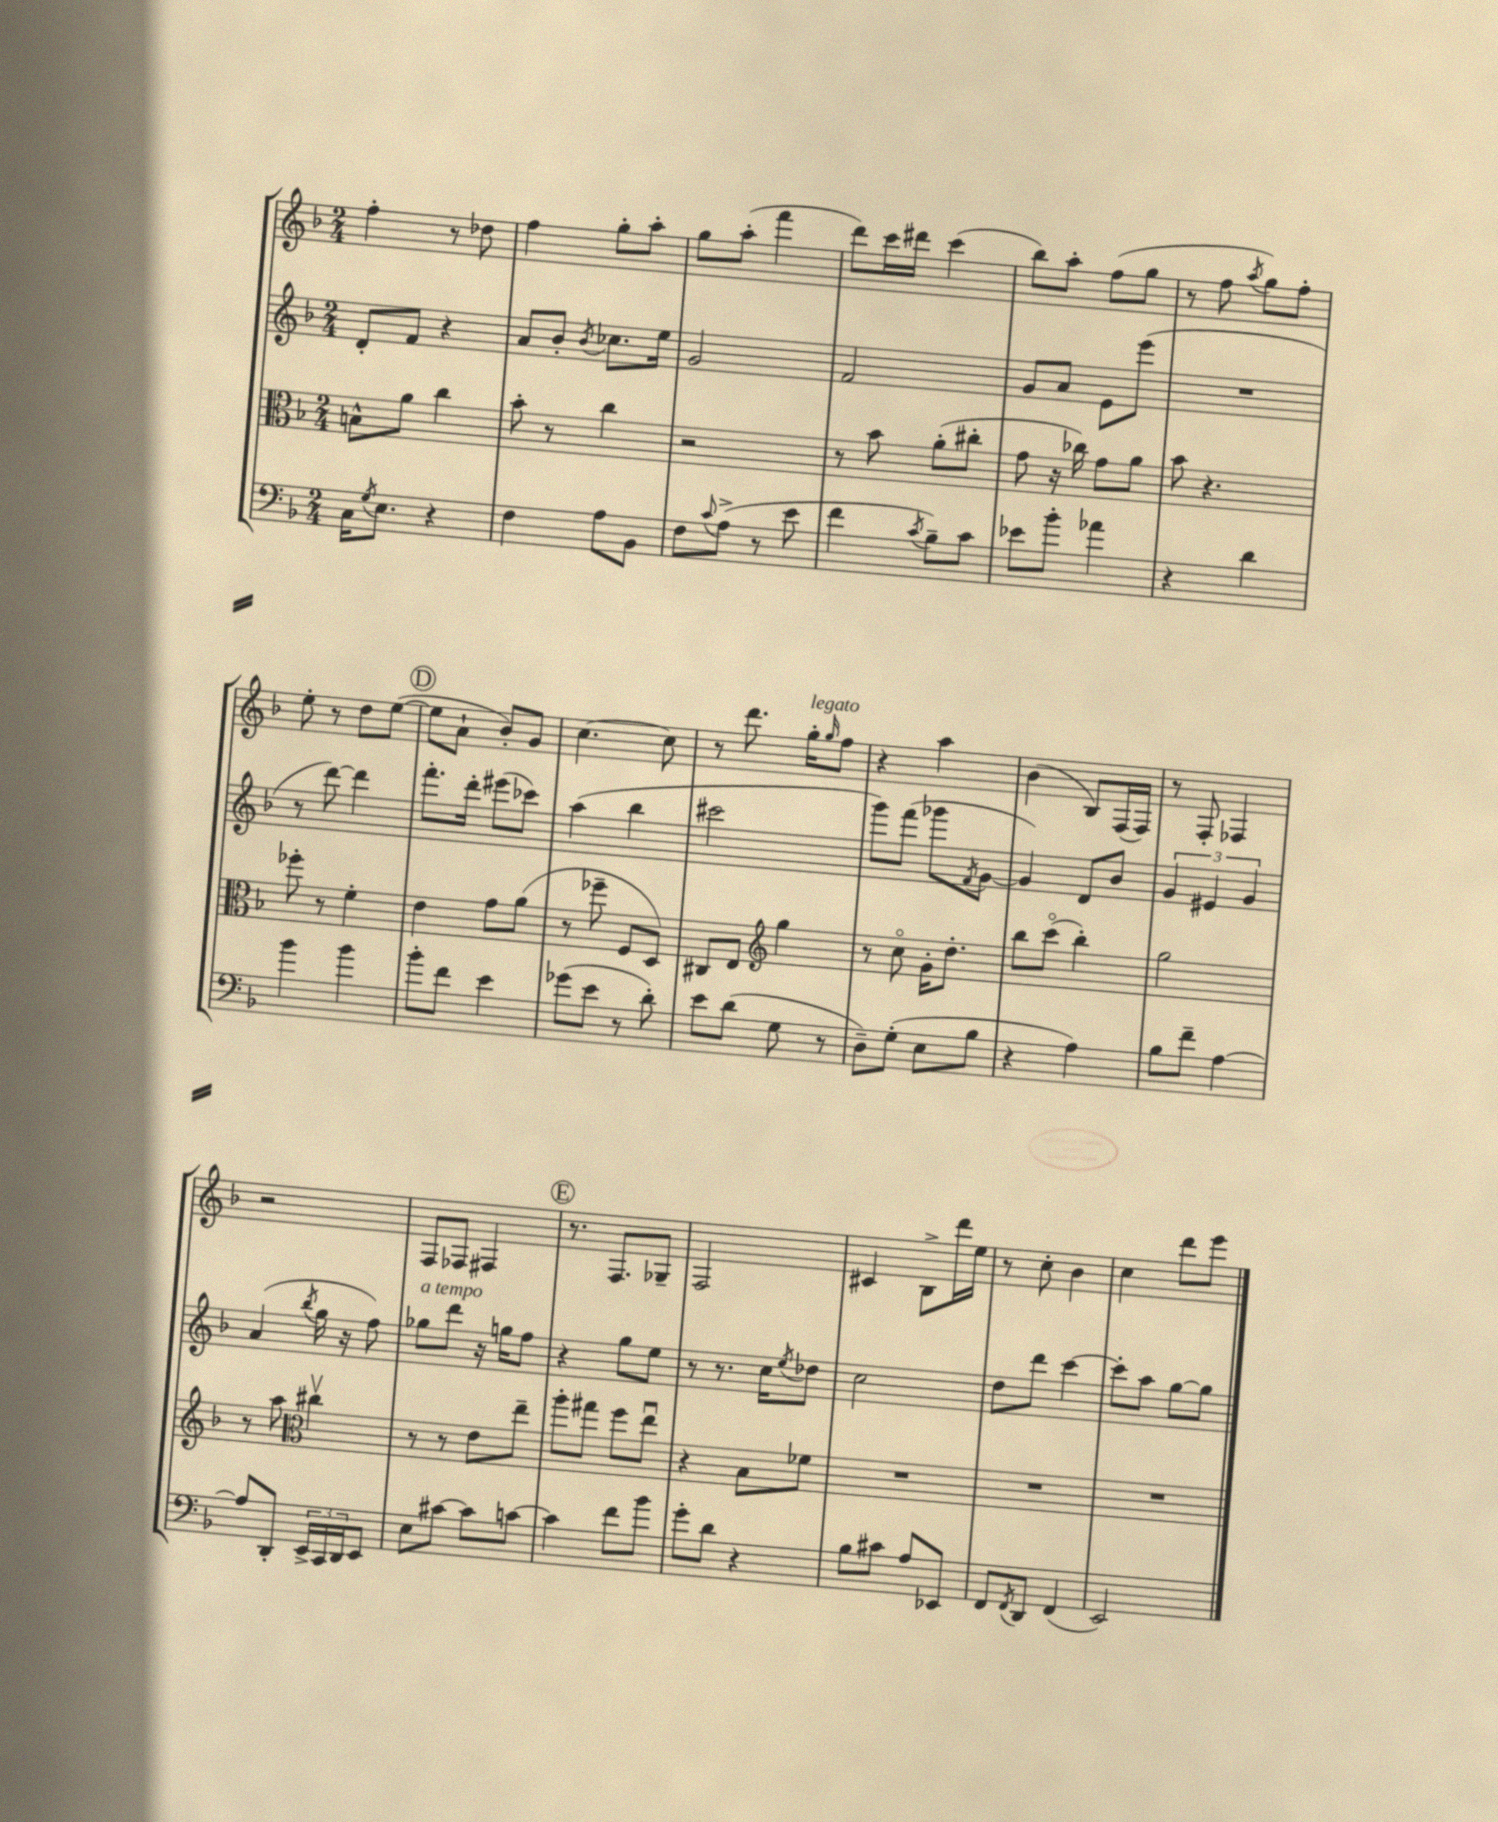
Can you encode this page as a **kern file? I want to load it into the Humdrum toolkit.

**kern	**kern	**kern	**kern
*part4	*part3	*part2	*part1
*staff4	*staff3	*staff2	*staff1
*clefF4	*clefC3	*clefG2	*clefG2
*k[b-]	*k[b-]	*k[b-]	*k[b-]
*M2/4	*M2/4	*M2/4	*M2/4
=85	=85	=85	=85
16C\KL	8Bn^^\L	8d'/L	4ff'\
8qG/	.	.	.
8.E\J	.	.	.
.	8a\J	8f/J	.
4r	4cc\	4r	8r
.	.	.	8dd-X\
=86	=86	=86	=86
4F\	8b-'\	8a/L	4ff\
.	8r	8b-'/J	.
.	.	8qb-/	.
8A\L	4cc\	8.cc-X\L	8gg'\L
8BB-\J	.	.	8aa'\J
.	.	16ee\Jk	.
=87	=87	=87	=87
8F\L	2r	2g/	8gg\L
8qqc/	.	.	.
(8A^\J	.	.	(8aa'\J
8r	.	.	4fff\
8e\	.	.	.
=88	=88	=88	=88
4f\	8r	2f/	8ddd\L)
.	8b-\	.	16ccc\L
.	.	.	16ddd#X\JJ
8qc/	.	.	.
8B-~\L)	(8a'\L	.	(4ccc\
8c\J	8cc#X'\J	.	.
=89	=89	=89	=89
8e-X\L	8g\	8g/L	8bb-\L)
8b-'\J	16r	8a/J	8aa'\J
.	16cc-X\)	.	.
4a-X\	8g\L	8e\L	(8ff\L
.	8a\J	(8eee\J	8gg\J
=90	=90	=90	=90
4r	8b-\	2r	8r
.	4.r	.	8ff\
.	.	.	8qaa/
4d\	.	.	8gg\L)
.	.	.	8ff'\J
!!LO:LB:g=z
=91	=91	=91	=91
4b-\	8ff-X'\	8r	8ee'\
.	8r	[8ddd\)	8r
4b-\	4f'\	4ddd\]	8dd\L
.	.	.	([8ee\J
!!LO:REH:place=s1:t=D
=92	=92	=92	=92
8b-'\L	4e\	8.fff'\L	8ee\L]
8f\J	.	.	8a`\J
.	.	16ddd'\Jk	.
4e\	8g\L	(8eee#X\L	8b-'/L)
.	(8a\J	8ccc-X\J)	8g/J
=93	=93	=93	=93
(8g-X\L	8r	(4aa\	[4.cc\
8e\J	8ff-X~\	.	.
8r	8F/L	4bb-\	.
8d'\)	8D/J)	.	8cc\]
=94	=94	=94	=94
8e\L	8C#X/L	2ccc#X\	8r
(8d\J	8E/J	.	8.ddd\
*	*clefG2	*	*
8G\	4gg\	.	.
!	!	!	!LO:TX:a:i:t=legato
.	.	.	16gg'\KL
.	.	.	16qqgg/
8r	.	.	8ff\J
=95	=95	=95	=95
8D~\L)	8r	8ggg\L)	4r
(8G'\J	8cc\	(8fff\J	.
8E\L	16g'\KL	8ggg-X\L	4aa\
.	8.dd'\J	.	.
.	.	8qf/	.
8B-\J	.	[8g\J	.
=96	=96	=96	=96
4r	8bb-\L	4g/])	(4b-\
.	(8ccc\J	.	.
4A\)	4bb-'\)	8d/L	8B-/L)
.	.	8b-/J	(16F/L
.	.	.	16F/JJ)
=97	=97	=97	=97
8B-\L	2gg\	6g/	8r
8f~\J	.	.	8F'/
.	.	6e#X/	.
[4A\	.	.	4F-X/
.	.	6g/	.
!!LO:LB:g=z
=98	=98	=98	=98
8A/L]	8r	(4a/	2r
8DD'/J	8aa\	.	.
*	*clefC3	*	*
.	.	8qbb-/	.
24EE^/LL	4cc#Xv\	16gg\	.
24CC/	.	.	.
.	.	16r	.
24DD/J	.	.	.
8EE/J	.	8ff\)	.
=99	=99	=99	=99
!	!	!LO:TX:a:i:t=a tempo	!
8E\L	8r	8gg-X\L	8F/L
[8c#X\J	8r	8ddd\J	8F-X/J
8c#\L]	8e\L	16r	4F#X/
.	.	16ggn\KL	.
[8cn\J	8ee~\J	8ff\J	.
!!LO:REH:place=s1:t=E
=100	=100	=100	=100
4c\]	8aa'\L	4r	8.r
.	8gg#X\J	.	.
.	.	.	8.F/L
8f\L	8ff\L	8gg\L	.
8b-\J	8eeu\J	8ee\J	8G-X~/J
=101	=101	=101	=101
8g'\L	4r	8r	2F/
8d\J	.	8.r	.
4r	8B-\L	.	.
.	.	16cc\KL	.
.	.	8qee/	.
.	8f-X\J	8dd-X\J	.
=102	=102	=102	=102
8B-\L	2r	2cc\	4c#X/
8c#X\J	.	.	.
8A/L	.	.	8B-^\L
8EE-X/J	.	.	16ddd\L
.	.	.	16ee\JJ
=103	=103	=103	=103
8FF/L	2r	8dd\L	8r
8qFF/	.	.	.
8DD/J	.	8ddd\J	8cc'\
(4FF/	.	[4ccc\	4b-\
=104	=104	=104	=104
2EE/)	2r	8ccc'\L]	4cc\
.	.	8aa\J	.
.	.	[8gg\L	8ddd\L
.	.	8gg\J]	8eee\J
==	==	==	==
*-	*-	*-	*-
